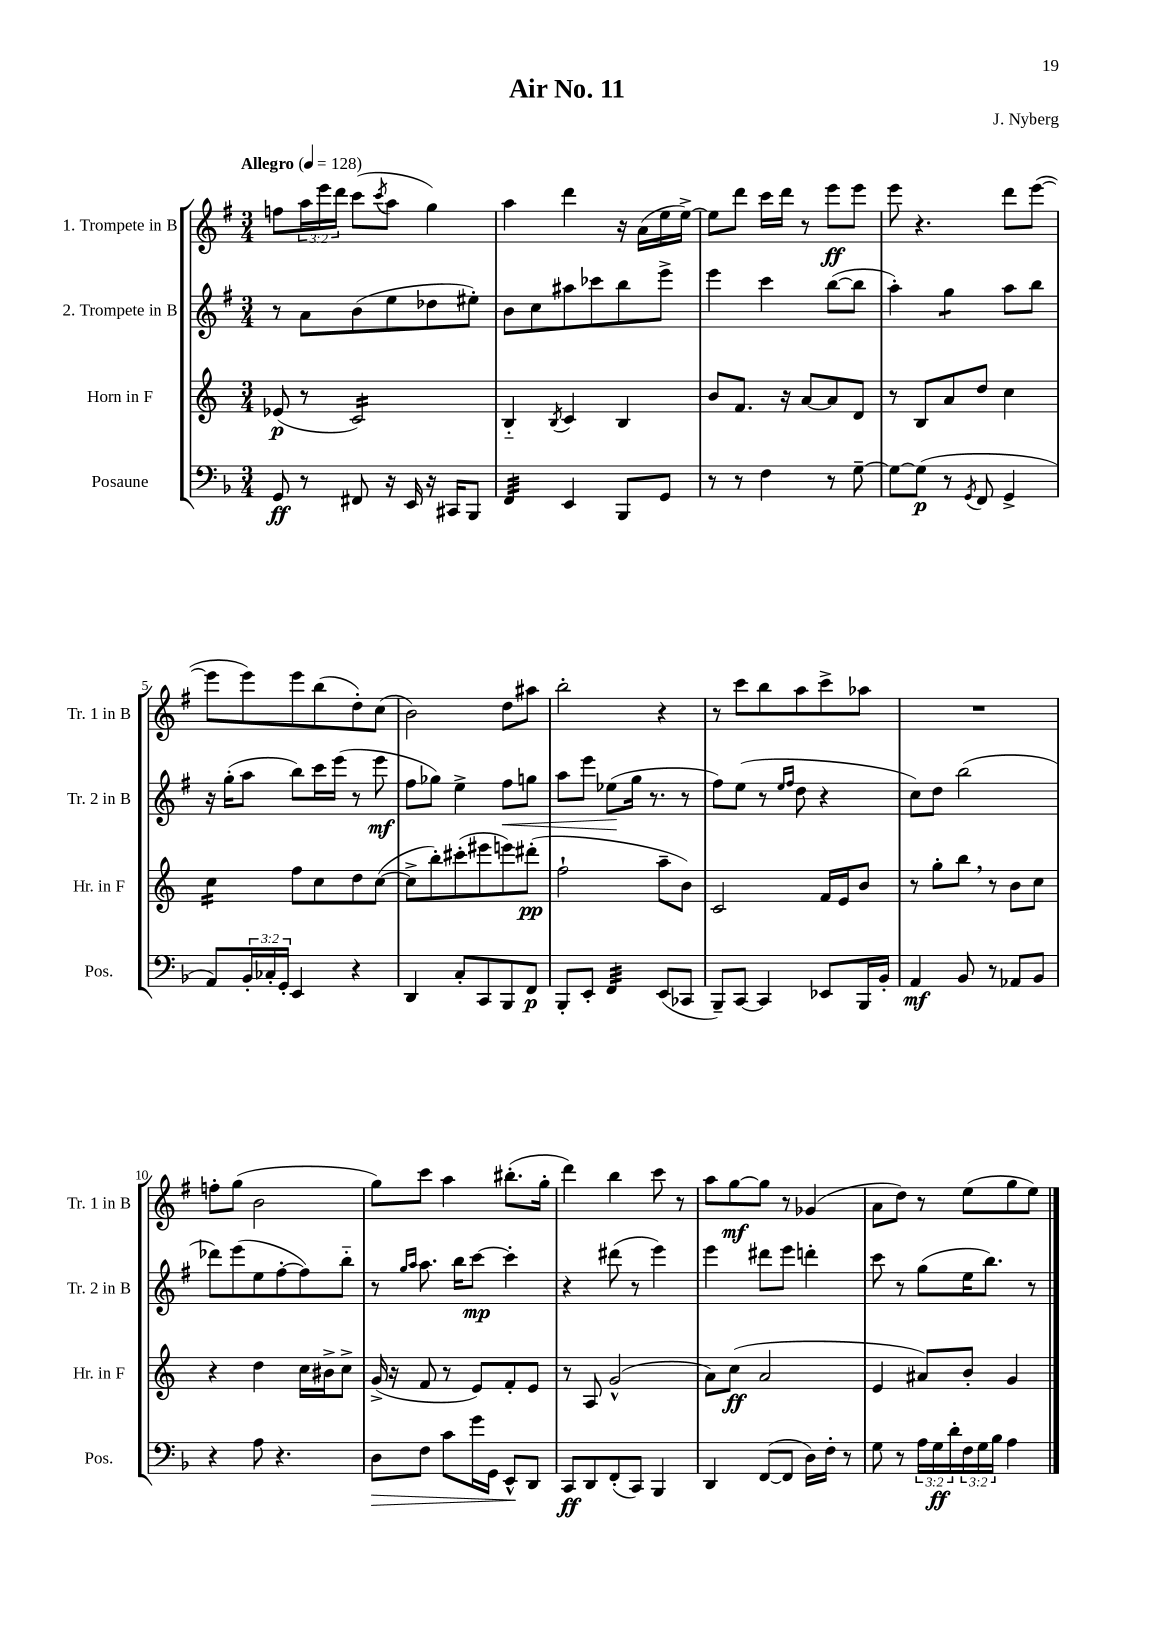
\header { title = "Air No. 11" composer = "J. Nyberg" }
<<
\new StaffGroup <<
\new Staff = "s0" \with { instrumentName = "1. Trompete in B" shortInstrumentName = "Tr. 1 in B" } {
    \clef treble \key g \major \numericTimeSignature \time 3/4 \override Staff.TupletNumber.text = #tuplet-number::calc-fraction-text \tempo "Allegro" 4 = 128
    f''8 \tuplet 3/2 { a''16 e'''16 d'''16 } c'''8( \acciaccatura { c'''8 } a''8 g''4) |
    a''4 d'''4 r16 a'16( e''16 e''16~->) |
    e''8 d'''8 c'''16 d'''16 r8 e'''8\ff e'''8 |
    e'''8 r4. d'''8 e'''8~( |
    e'''8 e'''8) e'''8 b''8( d''8-.) c''8( |
    b'2) d''8 ais''8 |
    b''2-. r4 |
    r8 c'''8 b''8 a''8 c'''8-> aes''8 |
    R2. |
    f''8-. g''8( b'2 |
    g''8) c'''8 a''4 bis''8.-.( g''16-. |
    d'''4) b''4 c'''8 r8 |
    a''8 g''8~\mf g''8 r8 ges'4( |
    a'8 d''8) r8 e''8( g''8 e''8) \bar "|." |
}
\new Staff = "s1" \with { instrumentName = "2. Trompete in B" shortInstrumentName = "Tr. 2 in B" } {
    \clef treble \key g \major \numericTimeSignature \time 3/4
    r8 a'8 b'8( e''8 des''8 eis''8-.) |
    b'8 c''8 ais''8 ces'''8 b''8 e'''8-> |
    e'''4 c'''4 b''8~( b''8 |
    a''4-.) g''4:8 a''8 b''8 |
    r16 g''16-.( a''8 b''8) c'''16 e'''16( r8 e'''8\mf |
    fis''8 ges''8) e''4-> fis''8\< g''8 |
    a''8 e'''8 ees''8\!( g''16 r8. r8 |
    fis''8) e''8( r8 \grace { e''16 fis''16 } d''8 r4 |
    c''8) d''8 b''2( |
    des'''8) e'''8( e''8 fis''8~-. fis''8) b''8-_ |
    r8 \grace { g''16 a''16 } a''8. b''16 c'''8~\mp c'''4-. |
    r4 dis'''8( r8 e'''4) |
    e'''4 dis'''8 e'''8 d'''4-. |
    c'''8 r8 g''8( e''16 b''8.) r8 \bar "|." |
}
\new Staff = "s2" \with { instrumentName = "Horn in F" shortInstrumentName = "Hr. in F" } {
    \clef treble \key c \major \numericTimeSignature \time 3/4
    ees'8\p( r8 c'2:16) |
    b4-_ \acciaccatura { b8 } c'4 b4 |
    b'8 f'8. r16 a'8~ a'8 d'8 |
    r8 b8 a'8 d''8 c''4 |
    c''4:16 f''8 c''8 d''8 c''8~( |
    c''8-> b''8-.) cis'''8-.( eis'''8 e'''8) dis'''8-.\pp( |
    f''2-! a''8-- b'8) |
    c'2 f'16 e'16 b'8 |
    r8 g''8-. b''8 \breathe r8 b'8 c''8 |
    r4 d''4 c''16 bis'16-> c''8-> |
    g'16->( r16 f'8 r8 e'8) f'8-. e'8 |
    r8 a8 g'2-^( |
    a'8) c''8\ff( a'2 |
    e'4 ais'8) b'8-. g'4 \bar "|." |
}
\new Staff = "s3" \with { instrumentName = "Posaune" shortInstrumentName = "Pos." } {
    \clef bass \key f \major \numericTimeSignature \time 3/4 \override Staff.TupletNumber.text = #tuplet-number::calc-fraction-text
    g,8\ff r8 fis,8 r16 e,16 r16 cis,16 bes,,8 |
    f,4:32 e,4 bes,,8 g,8 |
    r8 r8 f4 r8 g8~-- |
    g8~ g8\p( r8 \acciaccatura { g,8 } f,8 g,4-> |
    a,8) \tuplet 3/2 { bes,16-. ces16-. g,16-. } e,4 r4 |
    d,4 c8-. c,8 bes,,8 f,8\p |
    bes,,8-. e,8-. f,4:32 e,8( ces,8 |
    bes,,8--) c,8~ c,4 ees,8 bes,,16 bes,16-. |
    a,4\mf bes,8 r8 aes,8 bes,8 |
    r4 a8 r4. |
    d8\> f8 c'8 g'16 g,16 e,8-^\! d,8 |
    c,8\ff d,8 f,8-.( c,8) bes,,4 |
    d,4 f,8~( f,8 d16) f16-. r8 |
    g8 r8 \tuplet 3/2 { a16 g16\ff d'16-. } \tuplet 3/2 { f16 g16 bes16 } a4 \bar "|." |
}
>>
>>
